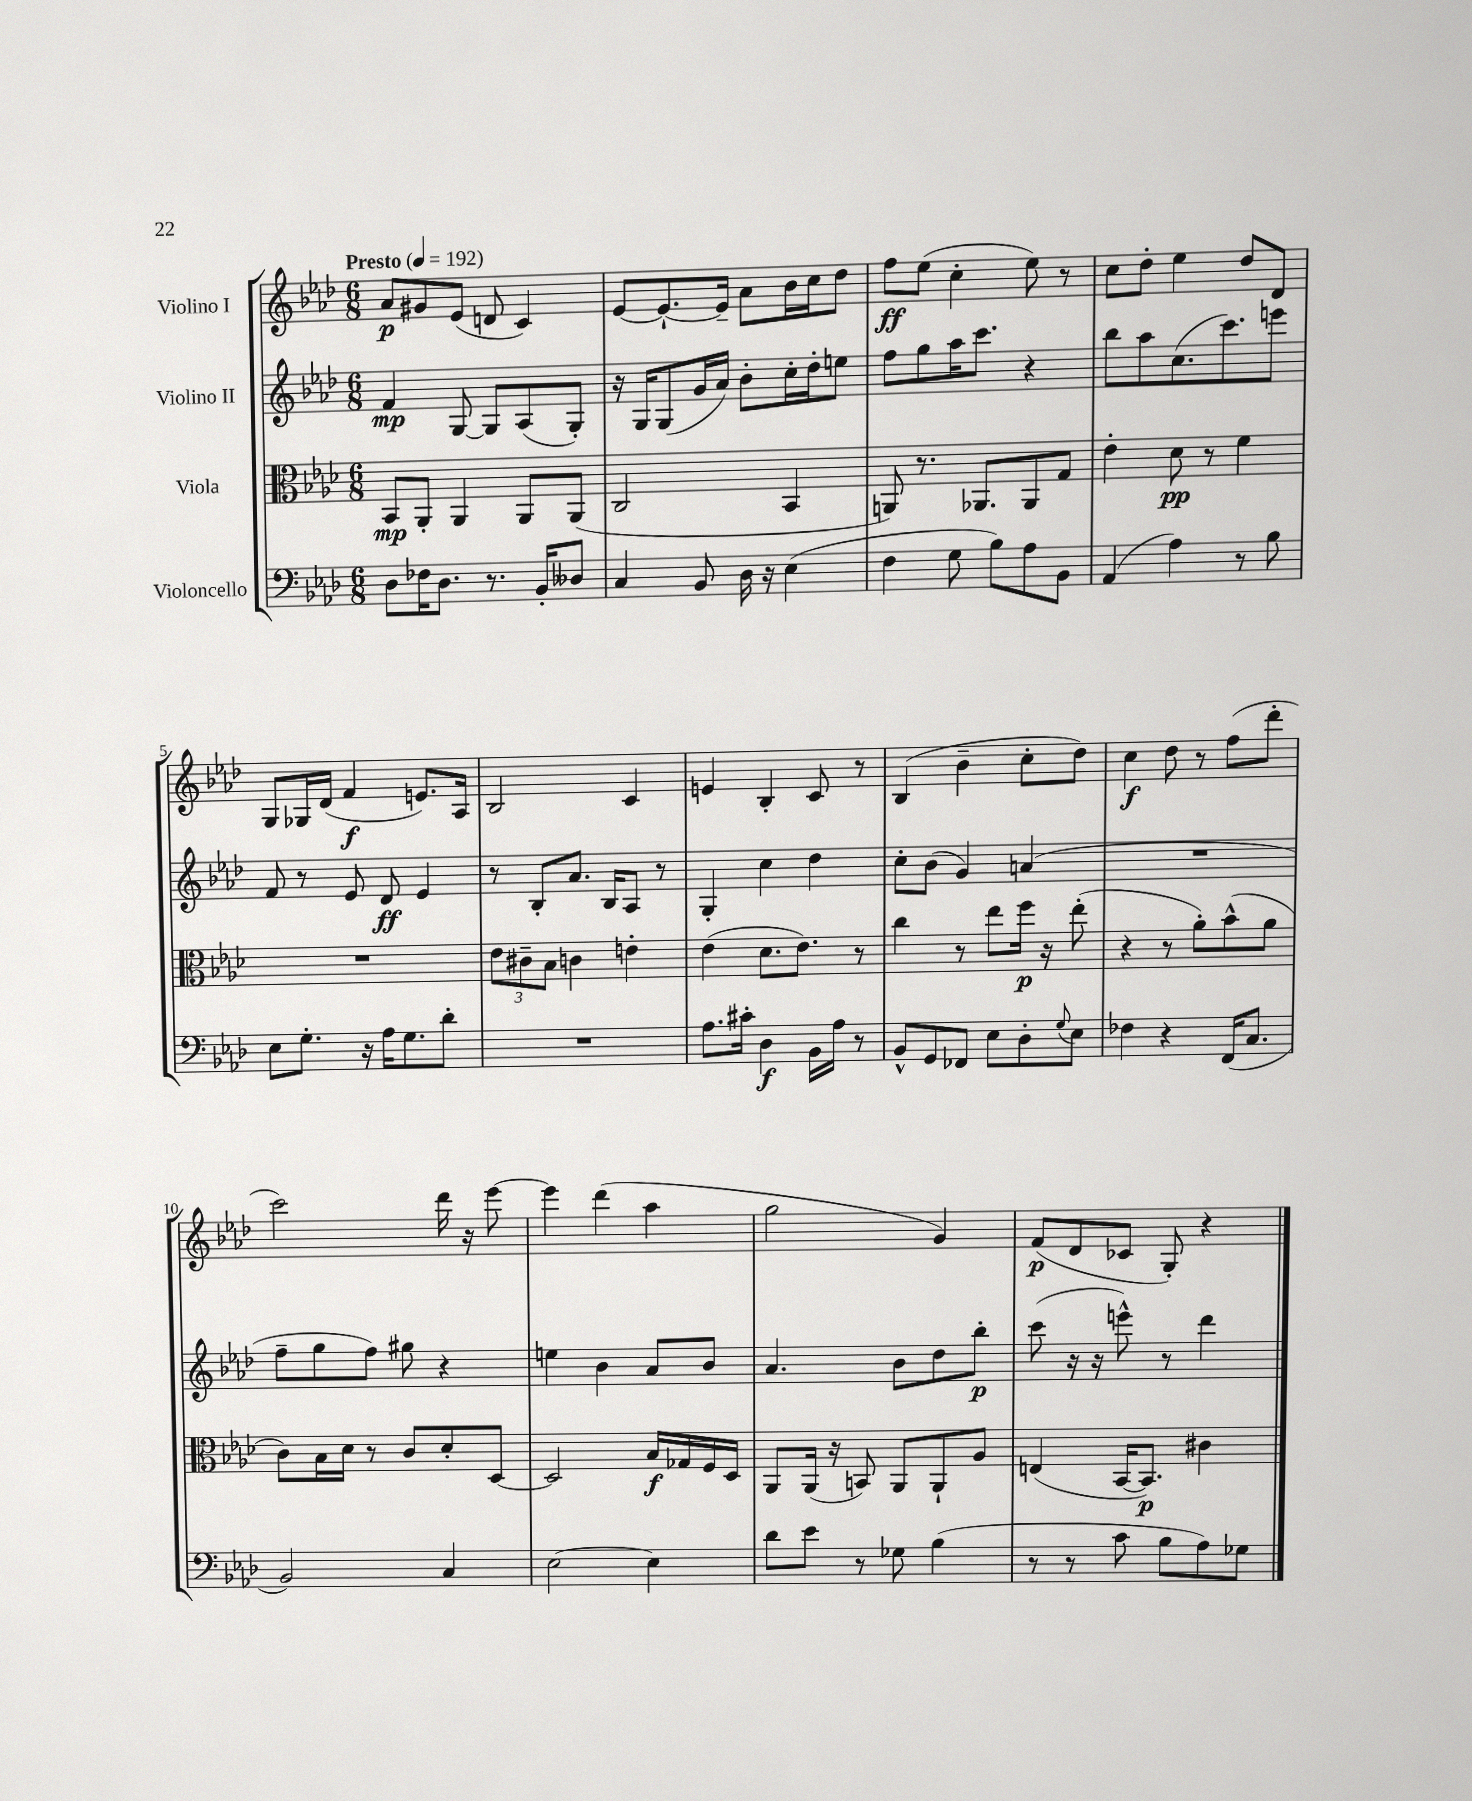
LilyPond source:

<<
\new StaffGroup <<
\new Staff = "s0" \with { instrumentName = "Violino I" } {
    \clef treble \key aes \major \numericTimeSignature \time 6/8 \tempo "Presto" 4 = 192
    aes'8\p gis'8 ees'8( d'8 c'4) |
    ees'8~ ees'8.~-! ees'16-- aes'8 bes'16 c''16 des''8 |
    f''8\ff ees''8( c''4-. ees''8) r8 |
    c''8 des''8-. ees''4 des''8 des'8 |
    g8 ges16 des'16( f'4\f e'8.) aes16 |
    bes2 c'4 |
    e'4 bes4-. c'8 r8 |
    bes4( bes'4-- c''8-. des''8) |
    c''4\f des''8 r8 f''8( des'''8-. |
    c'''2) des'''16 r16 ees'''8~ |
    ees'''4 des'''4( aes''4 |
    g''2 g'4) |
    f'8\p( des'8 ces'8 g8-.) r4 \bar "|." |
}
\new Staff = "s1" \with { instrumentName = "Violino II" } {
    \clef treble \key aes \major \numericTimeSignature \time 6/8
    f'4\mp g8~ g8 aes8( g8-.) |
    r16 g16 g8( g'16 aes'16) bes'8-. c''16-. des''16-. e''8 |
    f''8 g''8 aes''16 c'''8. r4 |
    bes''8 aes''8 c''8.( c'''8.) e'''8 |
    f'8 r8 ees'8 des'8\ff ees'4 |
    r8 bes8-. aes'8. bes16 aes8 r8 |
    g4-. c''4 des''4 |
    c''8-. bes'8( g'4) a'4( |
    R2. |
    f''8-- g''8 f''8) gis''8 r4 |
    e''4 bes'4 aes'8 bes'8 |
    aes'4. bes'8 des''8 bes''8-.\p |
    c'''8( r16 r16 e'''8-^) r8 des'''4 \bar "|." |
}
\new Staff = "s2" \with { instrumentName = "Viola" } {
    \clef alto \key aes \major \numericTimeSignature \time 6/8
    bes,8\mp aes,8-. aes,4 aes,8 aes,8( |
    c2 bes,4 |
    a,8) r8. aes,8. aes,8 g8 |
    ees'4-. des'8\pp r8 f'4 |
    R2. |
    \tuplet 3/2 { ees'8 cis'8-- bes8 } c'4 e'4-. |
    ees'4( des'8. ees'8.) r8 |
    c''4 r8 ees''8 f''16\p r16 ees''8-.( |
    r4 r8 aes'8-.) bes'8-^( aes'8 |
    c'8) bes16 des'16 r8 c'8 des'8-. des8~ |
    des2 bes16\f ges16 f16 des16 |
    aes,8 aes,16( r16 b,8) aes,8 aes,8-! aes8 |
    e4( bes,16~ bes,8.\p) cis'4 \bar "|." |
}
\new Staff = "s3" \with { instrumentName = "Violoncello" } {
    \clef bass \key aes \major \numericTimeSignature \time 6/8
    des8 fes16 des8. r8. bes,16-. deses8 |
    c4 bes,8 des16 r16 ees4( |
    f4 g8 bes8) aes8 bes,8 |
    aes,4( aes4) r8 bes8 |
    ees8 g8.-. r16 aes16 g8. des'8-. |
    R2. |
    aes8. cis'16-. des4\f bes,16 aes16 r8 |
    bes,8-^ g,8 fes,8 ees8 des8-. \appoggiatura { g8 } ees8 |
    fes4 r4 f,16( c8. |
    bes,2) c4 |
    ees2~ ees4 |
    des'8 ees'8 r8 ges8 bes4( |
    r8 r8 c'8 bes8 aes8) ges8 \bar "|." |
}
>>
>>
